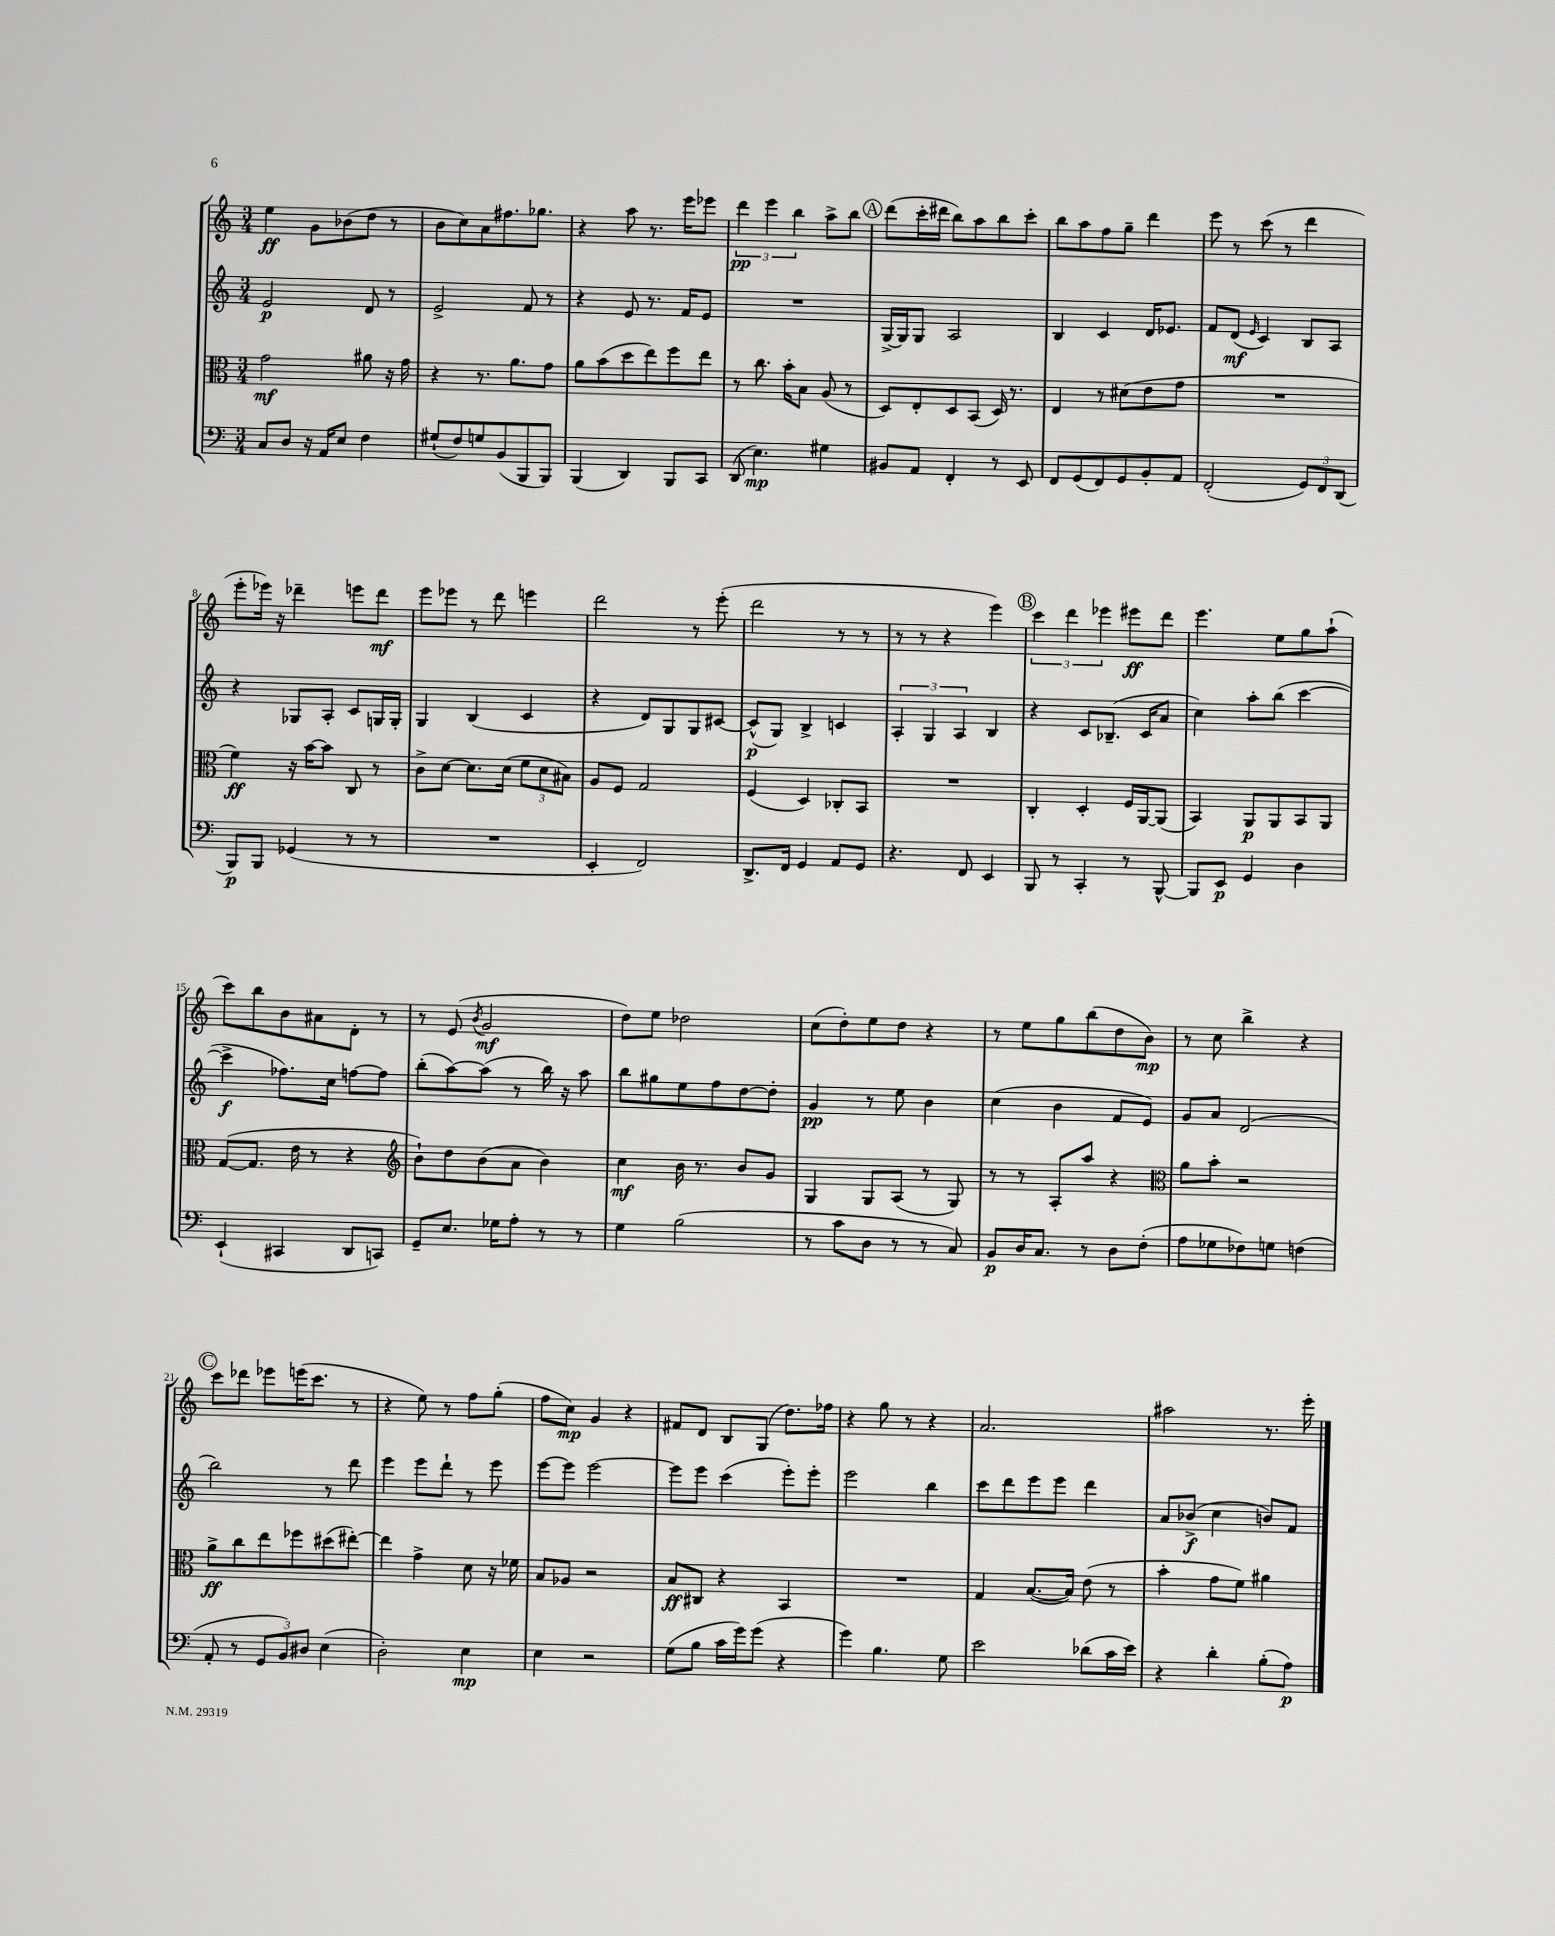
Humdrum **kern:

**kern	**kern	**kern	**kern
*staff4	*staff3	*staff2	*staff1
*clefF4	*clefC3	*clefG2	*clefG2
*k[]	*k[]	*k[]	*k[]
*M3/4	*M3/4	*M3/4	*M3/4
8C	2g	2e	4ee
8D	.	.	.
16r	.	.	8g
16AA	.	.	.
8E	.	.	(8b-
4F	8a#	8d	8dd
.	16r	8r	8r
.	16g	.	.
=	=	=	=
(8G#`	4r	2e^	8b
8F)	.	.	8cc)
8G	8.r	.	8a
(8BB	.	.	8.ff#
.	8.a	.	.
8BBB	.	8f	.
.	.	.	8.gg-
8BBB)	8g	8r	.
=	=	=	=
(4BBB	8a	4r	4r
.	(8b	.	.
4DD)	8dd	8e	8aa
.	8ee)	8.r	8.r
8BBB	8ff	.	.
.	.	16f	16eee
8CC	8ee	8e	8eee-
=	=	=	=
(8DD	8r	2.r	6ddd
4.E)	8.cc	.	.
.	.	.	6eee
.	16b'	.	.
.	.	.	6bb
.	8B	.	.
4G#	(8A	.	8aa^
.	8r	.	8bb
=	=	=	=
8BB#	8D)	[16G^	(8ddd
.	.	16G]	.
8AA	8E'	8G	16ccc'
.	.	.	16ddd#
4FF'	8D	2A	8bb)
.	(8BB	.	8aa
8r	16D)	.	8bb
.	8.r	.	.
8EE	.	.	8ccc'
=	=	=	=
8FF	4E	4B	8bb
(8GG	.	.	8aa
8FF)	8r	4c	8ff
8GG	(8d#	.	8gg~
8BB'	8e	16d	4ddd
.	.	8.e-	.
8AA	8g	.	.
=	=	=	=
(2FF'	2.r	8f	8eee
.	.	(8d	8r
.	.	16qqe	.
.	.	4c)	(8ccc
.	.	.	8r
12GG)	.	8B	4ddd
12FF	.	.	.
.	.	8A	.
(12DD	.	.	.
=	=	=	=
8BBB)	4f)	4r	8eee'
8BBB	.	.	16eee-)
.	.	.	16r
(4GG-	16r	8G-	4ddd-~
.	[16b	.	.
.	8b]	8A'	.
8r	8C	8c	8eee
8r	8r	16G	8ddd-
.	.	16G'	.
=	=	=	=
2.r	8c^	4G	8eee
.	[8d	.	8eee-
.	8.d]	(4B	8r
.	.	.	8ddd
.	(16d	.	.
.	12f	4c	4eee
.	12d	.	.
.	12B#)	.	.
=	=	=	=
4EE'	8A	4r	2ddd
.	8F	.	.
2FF)	2G	8d)	.
.	.	8G	.
.	.	8G	8r
.	.	[8c#	(8eee'
=	=	=	=
8.DD^	(4F	(8c#^^]	2ddd
.	.	8G)	.
16FF	.	.	.
4GG	4D)	4B^	.
8AA	8C-'	4c	8r
8GG	8BB	.	8r
=	=	=	=
4.r	2.r	6A'	8r
.	.	.	8r
.	.	6G	.
.	.	.	4r
.	.	6A	.
8FF	.	.	.
4EE	.	4B	4eee)
=	=	=	=
8BBB	4C'	4r	6ccc
8r	.	.	.
.	.	.	6ddd
4CC'	4D'	8c	.
.	.	.	6eee-
.	.	(8.B-~	.
8r	16F	.	8eee#
.	[16AA	16c	.
[8BBB^^	(8AA]	8a	8ddd
=	=	=	=
8BBB]	4BB)	4cc)	4.eee
8EE	.	.	.
4GG	8AA	8aa'	.
.	8AA	(8bb	8ee
4D	8BB	[4ccc	8gg
.	8AA	.	(8aa`
=	=	=	=
(4EE`	([8G	4ccc^]	8ccc)
.	8.G]	.	8bb
4CC#	.	8.ff-)	8b
.	16e	.	.
.	8r	.	8a#
.	.	16cc	.
8DD	4r	[8ff	8d'
8CC)	.	8ff]	8r
=	=	=	=
*	*clefG2	*	*
8GG~	8b`)	(8bb'	8r
8.E	8dd	[8aa)	(8e
.	.	.	8qb
.	(8b	(8aa]	2g
16G-	.	.	.
8A'	8a	8r	.
8r	4b)	16bb)	.
.	.	16r	.
8r	.	8aa	.
=	=	=	=
4G	4cc	8bb	8dd)
.	.	8gg#	8ee
(2B	16b	8ee	2dd-
.	8.r	.	.
.	.	8ff	.
.	8b	[8dd	.
.	8g	8dd']	.
=	=	=	=
8r	4G	4g	(8cc
8c	.	.	8dd')
8D	8G	8r	8ee
8r	(8A	8ee	8dd
8r	8r	4b	4r
8C)	8G)	.	.
=	=	=	=
8BB	8r	(4cc	8r
16D	8r	.	8ee
8.C	.	.	.
.	8A'	4b	8gg
8r	8aa	.	(8bb
8D	4r	8f	8dd
(8F'	.	8e)	8b)
=	=	=	=
*	*clefC3	*	*
8A	8a	8g	8r
8G-	8b'	8a	8cc
8F-)	2r	(2d	4bb^
8G	.	.	.
(4F	.	.	4r
=	=	=	=
8AA'	8a^	2bb)	8ccc
8r	8cc	.	8ddd-
12GG	8ee	.	8eee-
12BB)	.	.	.
.	8ff-	.	(16eee
12D#	.	.	.
.	.	.	8.ccc
(4E	(8dd#	8r	.
.	[8ee#')	8ddd	8r
=	=	=	=
2D')	4ee#]	4eee	4r
.	4g^	8eee	8ee)
.	.	8ddd`	8r
4E	8d	8r	8ff
.	16r	8eee	(8gg'
.	16f-	.	.
=	=	=	=
4E	8B	[8eee	8ff
.	8A-	8eee]	8cc)
2r	2r	[2eee	4g
.	.	.	4r
=	=	=	=
(8G	8B	8eee]	8f#
8B	8C#	8eee	8d
16c	4r	(4ccc	8B
16g)	.	.	.
(8g	.	.	(8G
4r	4BB	8eee')	8.dd)
.	.	8eee'	.
.	.	.	16ff-
=	=	=	=
4g)	2.r	2eee	4r
4.B	.	.	8gg
.	.	.	8r
.	.	4bb	4r
8G	.	.	.
=	=	=	=
2e	4G	8ccc	2.a
.	.	8ddd	.
.	([8.B	8eee	.
.	.	8eee	.
.	16B])	.	.
(8d-	(8e	4ddd	.
16c	8r	.	.
16e)	.	.	.
=	=	=	=
4r	4b'	8a	2aa#
.	.	(8b-^	.
4d'	8g	4cc	.
.	8f)	.	.
(8B'	4a#	8b)	8.r
8A)	.	8f	.
.	.	.	16eee'
==	==	==	==
*-	*-	*-	*-
